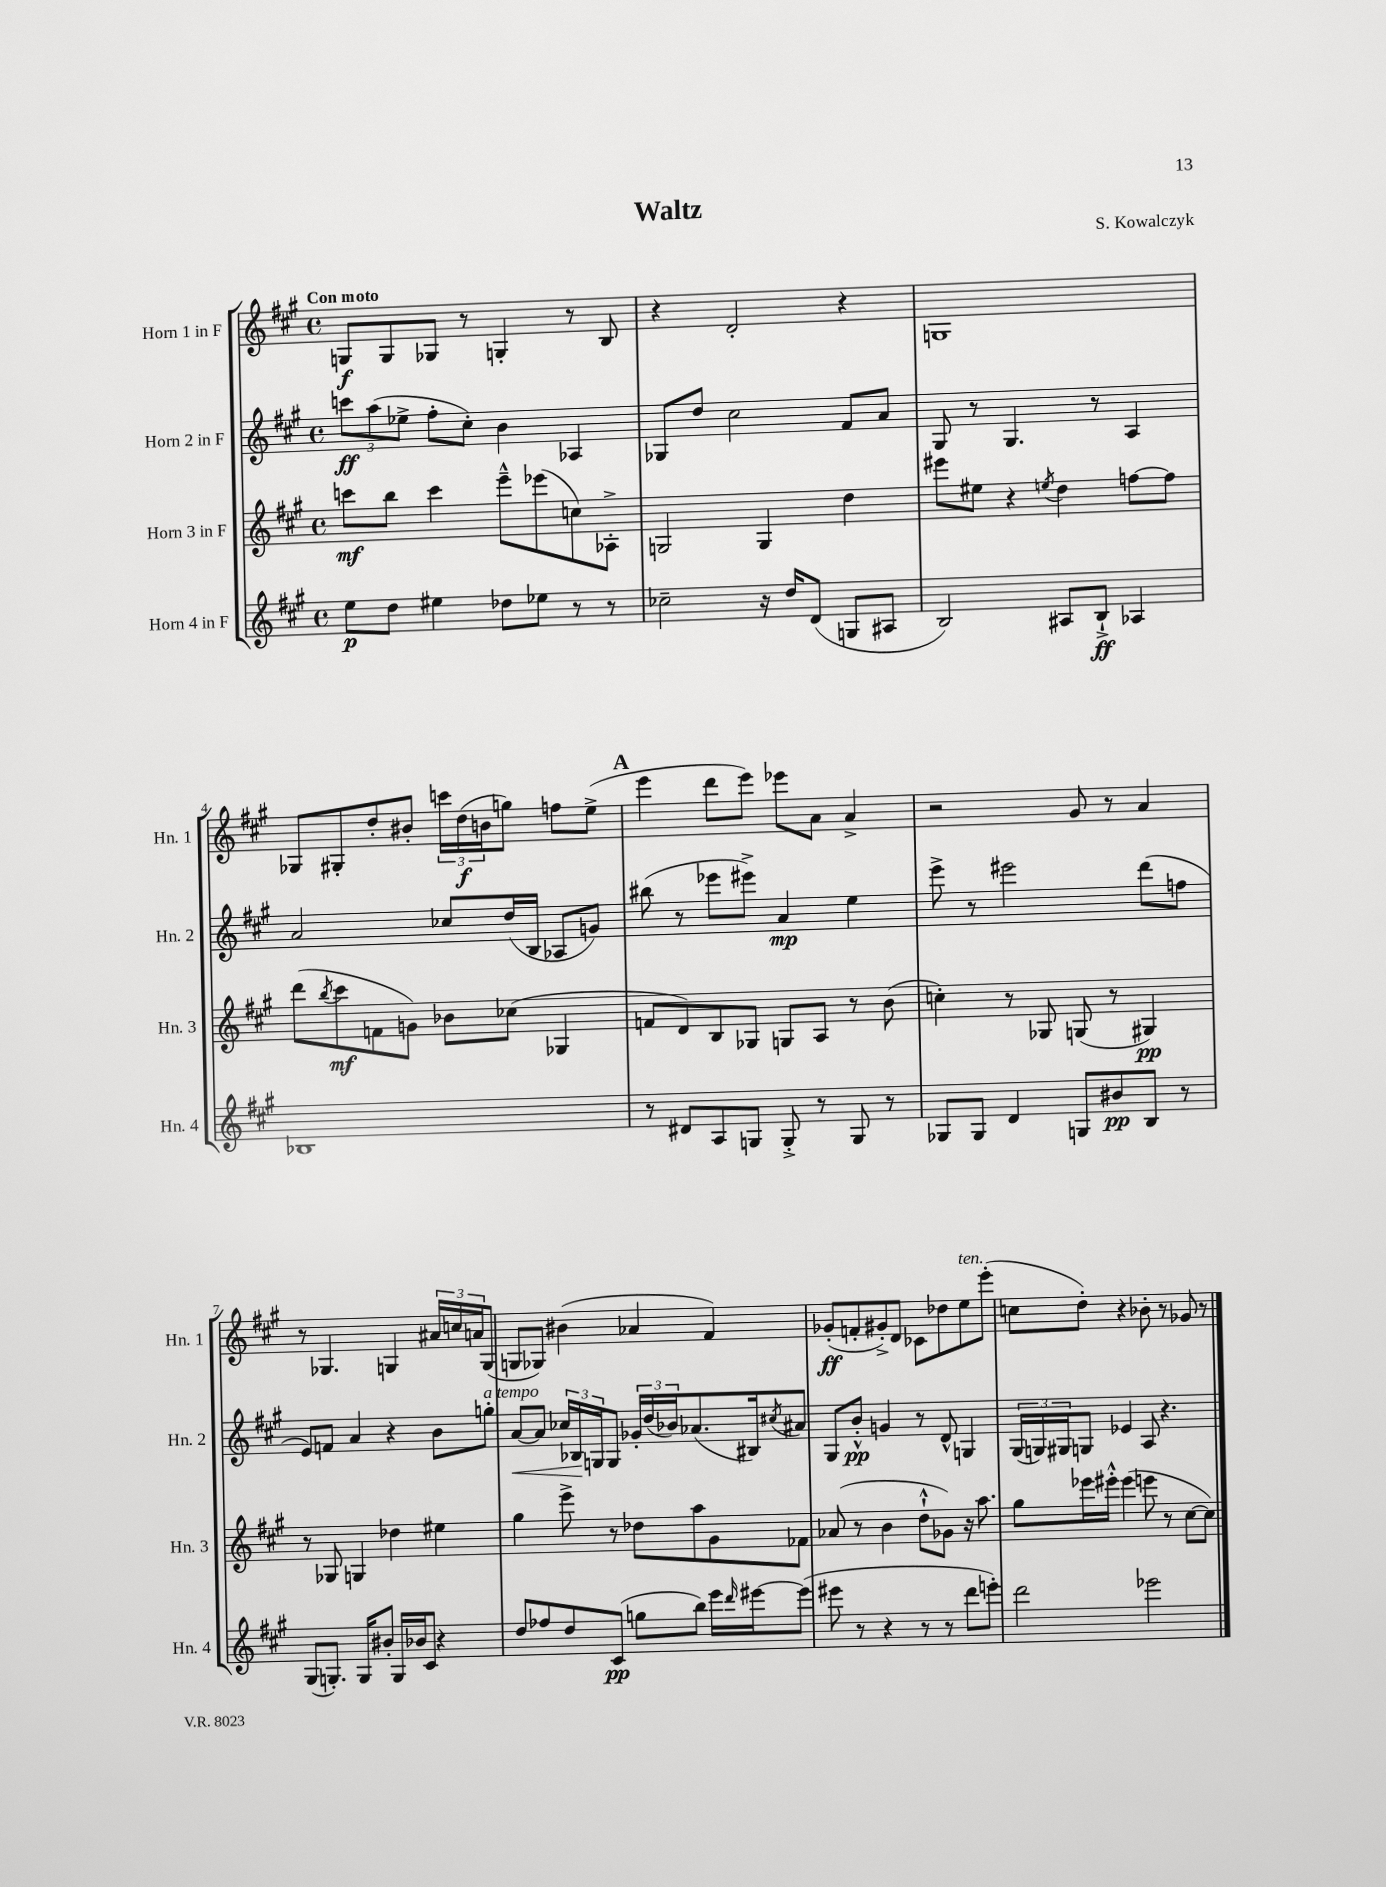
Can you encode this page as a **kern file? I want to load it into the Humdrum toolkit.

**kern	**kern	**kern	**kern
*staff4	*staff3	*staff2	*staff1
*clefG2	*clefG2	*clefG2	*clefG2
*k[f#c#g#]	*k[f#c#g#]	*k[f#c#g#]	*k[f#c#g#]
*M4/4	*M4/4	*M4/4	*M4/4
*met(c)	*met(c)	*met(c)	*met(c)
8ee	8ccc	12ccc	8G
.	.	(12aa	.
8dd	8bb	.	8G
.	.	12ee-^	.
4ee#	4ccc	8ff#'	8G-
.	.	8cc#')	8r
8dd-	8eee~^^	4b	4G'
8ee-	(8eee-	.	.
8r	8cc)	4A-	8r
8r	8A-'^	.	8B
=	=	=	=
2cc-~	2G	8G-	4r
.	.	8dd	.
.	.	2cc#	2d'
16r	4G	.	.
16dd	.	.	.
(8d	.	.	.
8G	4dd	8f#	4r
8A#	.	8a	.
=	=	=	=
2B)	8eee#	8G#	1G
.	8ee#	8r	.
.	4r	4.G#	.
.	8qee	.	.
8A#	4dd	.	.
8B`^	.	8r	.
4A-	[8ff	4A	.
.	8ff]	.	.
=	=	=	=
1B-	(8ddd	2a	8G-
.	8qbb	.	.
.	8ccc#	.	8G#'
.	8f	.	8dd'
.	8g)	.	8b#'
.	8b-	8cc-	24ccc
.	.	.	(24dd
.	.	.	24b
.	(8cc-	(16dd	8gg)
.	.	16B	.
.	4G-	8A-	8ff
.	.	8g)	(8ee^
=	=	=	=
8r	8f	(8bb#	4eee
8d#	8d)	8r	.
8A	8B	8eee-	8ddd
8G	8G-	8eee#^)	8eee)
8G'^	8G	4a	8eee-
8r	8A	.	8a
8G	8r	4ee	4a^
8r	(8b	.	.
=	=	=	=
8G-	4cc')	8eee^	2r
8G-	.	8r	.
4d	8r	2eee#	.
.	8G-	.	.
8G	(8G	.	8g#
8b#	8r	.	8r
8B	4G#)	(8ddd	4a
8r	.	8ff	.
=	=	=	=
(8G#	8r	8e)	8r
8.G')	8G-	8f	4.G-
.	4G	4a	.
16G	.	.	.
8b#'	.	.	.
16G	4dd-	4r	4G
16b-	.	.	.
8c#	.	.	.
4r	4ee#	8b	24a#
.	.	.	24cc
.	.	.	24a
.	.	8gg'	(8G
=	=	=	=
8dd	4gg#	[8a	8G
8ff-	.	8a]	8G-)
8dd	8eee^	24cc-	(4b#
.	.	24B-	.
.	.	24G	.
(8c#	8r	8G	.
8gg	8dd-	24g-'	4a-
.	.	(24dd	.
.	.	24b-)	.
8bb)	8aa	(8.a-	.
16eee	8g#	.	4f#)
16qqddd	.	.	.
[16eee#	.	16B#)	.
.	.	8qcc#	.
(8eee#]	8f-	8a#	.
=	=	=	=
8eee#	(8a-	8G#	(8g-'
8r	8r	8b'^^	8f'
4r	4b	4g	8g#'^)
.	.	.	8d
8r	8dd`^^	8r	8c-
8r	8g-)	8d^^	8dd-
8ddd	16r	4G	8ee
.	8.aa	.	.
8eee')	.	.	(8eee'
=	=	=	=
2ddd	8gg#	(24G#	8cc
.	.	24G)	.
.	.	24G#	.
.	16eee-	8G	8dd')
.	16eee#'^^	.	.
.	(4eee#	4e-	4r
2eee-	8eee	8A	8b-'
.	8r	4.r	8r
.	[8cc#	.	8g-
.	8cc#])	.	8r
==	==	==	==
*-	*-	*-	*-
